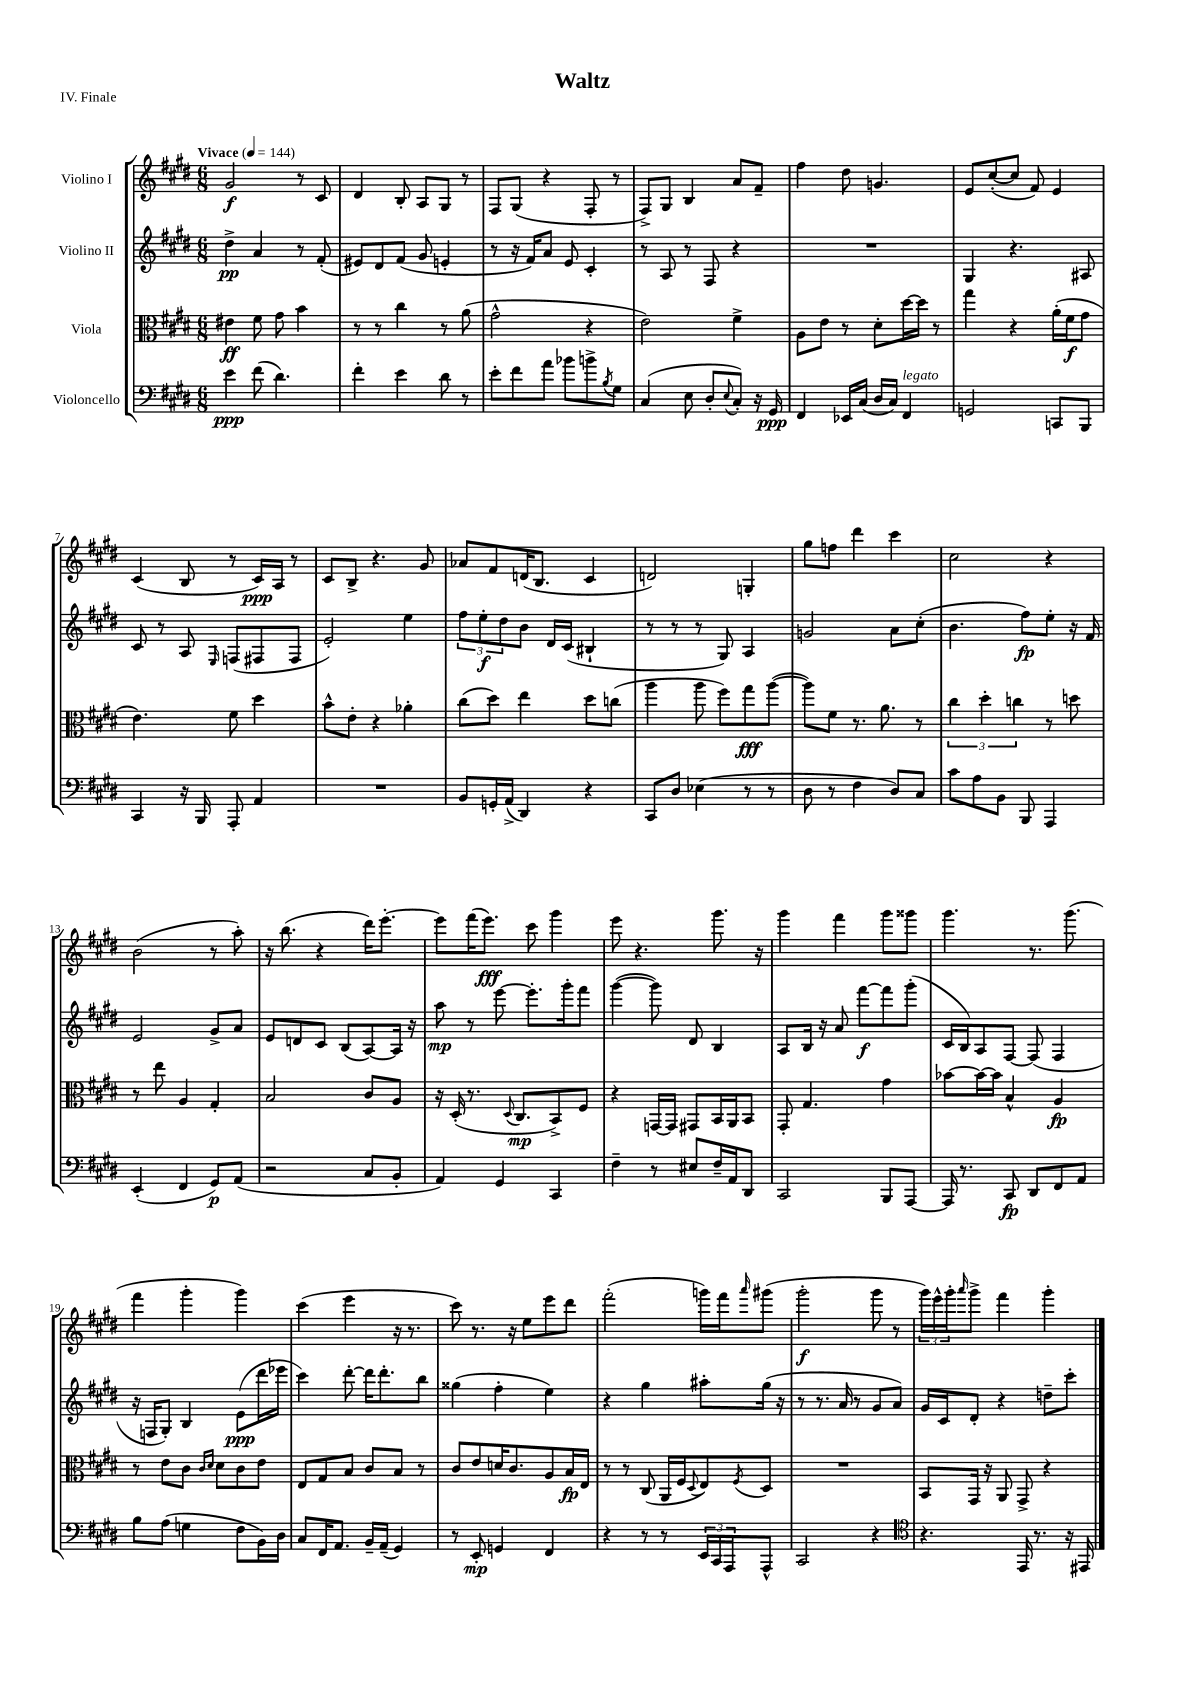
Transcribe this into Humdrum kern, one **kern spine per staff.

**kern	**kern	**kern	**kern
*staff4	*staff3	*staff2	*staff1
*clefF4	*clefC3	*clefG2	*clefG2
*k[f#c#g#d#]	*k[f#c#g#d#]	*k[f#c#g#d#]	*k[f#c#g#d#]
*M6/8	*M6/8	*M6/8	*M6/8
*MM144	*MM144	*MM144	*MM144
4e	4e#	4dd#^	2g#
(8f#	8f#	4a	.
4.d#)	8g#	.	.
.	4b	8r	8r
.	.	(8f#'	8c#
=	=	=	=
4f#'	8r	8e#)	4d#
.	8r	8d#	.
4e	4cc#	(8f#	8B'
.	.	8g#	8A
8d#	8r	4e'	8G#
8r	(8a	.	8r
=	=	=	=
8e'	2g#^^	8r	8F#
8f#	.	16r	(8G#
.	.	16f#)	.
8a	.	8a	4r
8b-	.	8e	.
8b^	4r	4c#'	8F#'
8qB	.	.	.
8G#	.	.	8r
=	=	=	=
(4C#	2e)	8r	8F#^)
.	.	8A	8G#
8E	.	8r	4B
8D#'	.	8F#	.
8qqE	.	.	.
8C#')	4f#^	4r	8a
16r	.	.	8f#~
16GG#	.	.	.
=	=	=	=
4FF#	8A	2.r	4ff#
.	8e	.	.
16EE-	8r	.	8dd#
(16C#	.	.	.
16D#	8d#'	.	4.g
16C#)	.	.	.
4FF#	[16dd#	.	.
.	16dd#]	.	.
.	8r	.	.
=	=	=	=
2GG	4gg#	4G#	8e
.	.	.	([8cc#'
.	4r	4.r	8cc#]
.	.	.	8f#)
8CC	(16a'	.	4e
.	16f#	.	.
8BBB	8g#	8A#	.
=	=	=	=
4CC#	4.e)	8c#	(4c#
.	.	8r	.
16r	.	8A	8B
16BBB	.	.	.
.	.	16qqE	.
8AAA'	8f#	(8F	8r
4AA	4dd#	8F#	16c#)
.	.	.	16A
.	.	8F#	8r
=	=	=	=
2.r	8b^^	2e')	8c#
.	8e'	.	8B^
.	4r	.	4.r
.	4a-'	4ee	.
.	.	.	8g#
=	=	=	=
8BB	(8cc#	12ff#	8a-
.	.	12ee'	.
16GG'	8dd#)	.	8f#
.	.	12dd#	.
(16AA^	.	.	.
4DD#)	4ee	8b	(16d
.	.	.	8.B
.	.	16d#	.
.	.	(16c#	.
4r	8dd#	4B#`	4c#
.	(8cc	.	.
=	=	=	=
8CC#	4aa	8r	2d)
8D#	.	8r	.
(4E-	8aa	8r	.
.	8ff#)	8G#)	.
8r	8gg#	4A	4G'
8r	([8aa	.	.
=	=	=	=
8D#	8aa])	2g	8gg#
8r	8f#	.	8ff
4F#	8.r	.	4ddd#
.	8.a	.	.
8D#)	.	8a	4ccc#
8C#	8r	(8cc#'	.
=	=	=	=
8c#	6cc#	4.b	2cc#
8A	.	.	.
.	6dd#'	.	.
8BB	.	.	.
.	6cc	.	.
8BBB	.	8ff#)	.
4AAA	8r	8ee'	4r
.	8dd	16r	.
.	.	16f#	.
=	=	=	=
(4EE'	8r	2e	(2b
.	8ee	.	.
4FF#	4A	.	.
8GG#)	4G#'	8g#^	8r
(8AA	.	8a	8aa')
=	=	=	=
2r	2B	8e	16r
.	.	.	(8.bb
.	.	8d	.
.	.	8c#	4r
.	.	(8B	.
8C#	8c#	[8A)	16ddd#)
.	.	.	[8.eee'
8BB'	8A	16A]	.
.	.	16r	.
=	=	=	=
4AA)	16r	8aa	8eee]
.	(16D#'	.	.
.	8.r	8r	(16fff#
.	.	.	8.eee)
4GG#	.	[8eee	.
.	8qqD#	.	.
.	8.C#	.	.
.	.	8.eee']	8ccc#
4CC#	8BB^)	.	4ggg#
.	.	16ggg#'	.
.	8F#	8fff#	.
=	=	=	=
4F#~	4r	([4ggg#	8eee
.	.	.	4.r
8r	[16GG	8ggg#])	.
.	16GG]	.	.
8E#	8GG#	8d#	.
16F#~	16BB	4B	8.ggg#
16AA	16AA	.	.
8DD#	8BB	.	.
.	.	.	16r
=	=	=	=
2CC#	8GG#'	8A	4ggg#
.	4.G#	16B	.
.	.	16r	.
.	.	8a	4fff#
.	.	[8fff#	.
8BBB	4g#	8fff#]	8ggg#
[8AAA	.	(8ggg#'	8ggg##
=	=	=	=
16AAA]	[8b-	16c#	4.ggg#
8.r	.	16B)	.
.	16b-_	8A	.
.	16b-]	.	.
8CC#	4B^^	[8F#	.
8DD#	.	(8F#]	8.r
8FF#	4A	4F#	.
.	.	.	(8.ggg#
8AA	.	.	.
=	=	=	=
8B	8r	16r	4fff#
.	.	16F	.
(8A	8e	8G#')	.
4G	8c#	4B	4ggg#'
.	16qqc#	.	.
.	16qqd#	.	.
.	8d#	.	.
8F#	8c#	(8e	4ggg#)
16BB)	8e	16ddd#	.
16D#	.	16eee-	.
=	=	=	=
8C#	8E	4ccc#)	(4ccc#
16FF#	8G#	.	.
8.AA	.	.	.
.	8B	[8ddd#'	4eee
16BB~	8c#	16ddd#]	.
(16AA~	.	8.ddd#'	.
4GG#)	8B	.	16r
.	.	.	8.r
.	8r	8bb	.
=	=	=	=
8r	8c#	(4gg##	8ccc#)
8EE'	8e	.	8.r
4GG	16d	4ff#'	.
.	8.c#	.	16r
.	.	.	8ee
4FF#	8A	4ee)	8eee
.	16B	.	8ddd#
.	16E	.	.
=	=	=	=
4r	8r	4r	(2fff#'
.	8r	.	.
8r	(8C#	4gg#	.
8r	16AA	.	.
.	16F#	.	.
.	8qqD#	.	.
24EE	8E)	8aa#'	16ggg)
24CC#	.	.	.
.	.	.	16fff#
24AAA	.	.	.
.	8qF#	.	16qqaaa
8AAA^^	8D#	(16gg#	(8ggg#
.	.	16r	.
=	=	=	=
2CC#	2.r	8r	2ggg#'
.	.	8.r	.
.	.	16a	.
.	.	8r	.
4r	.	8g#	8ggg#
.	.	8a)	8r
=	=	=	=
*clefC4	*	*	*
4.r	8BB	16g#	24ggg#)
.	.	.	24eee^^
.	.	16c#	.
.	.	.	24ggg#'
.	.	.	16qqaaa
.	16GG#	8d#'	8ggg#^
.	16r	.	.
.	8AA	4r	4fff#
16EE	8GG#^	.	.
8.r	.	.	.
.	4r	8dd~	4ggg#'
16r	.	8ccc#'	.
16EE#	.	.	.
==	==	==	==
*-	*-	*-	*-
